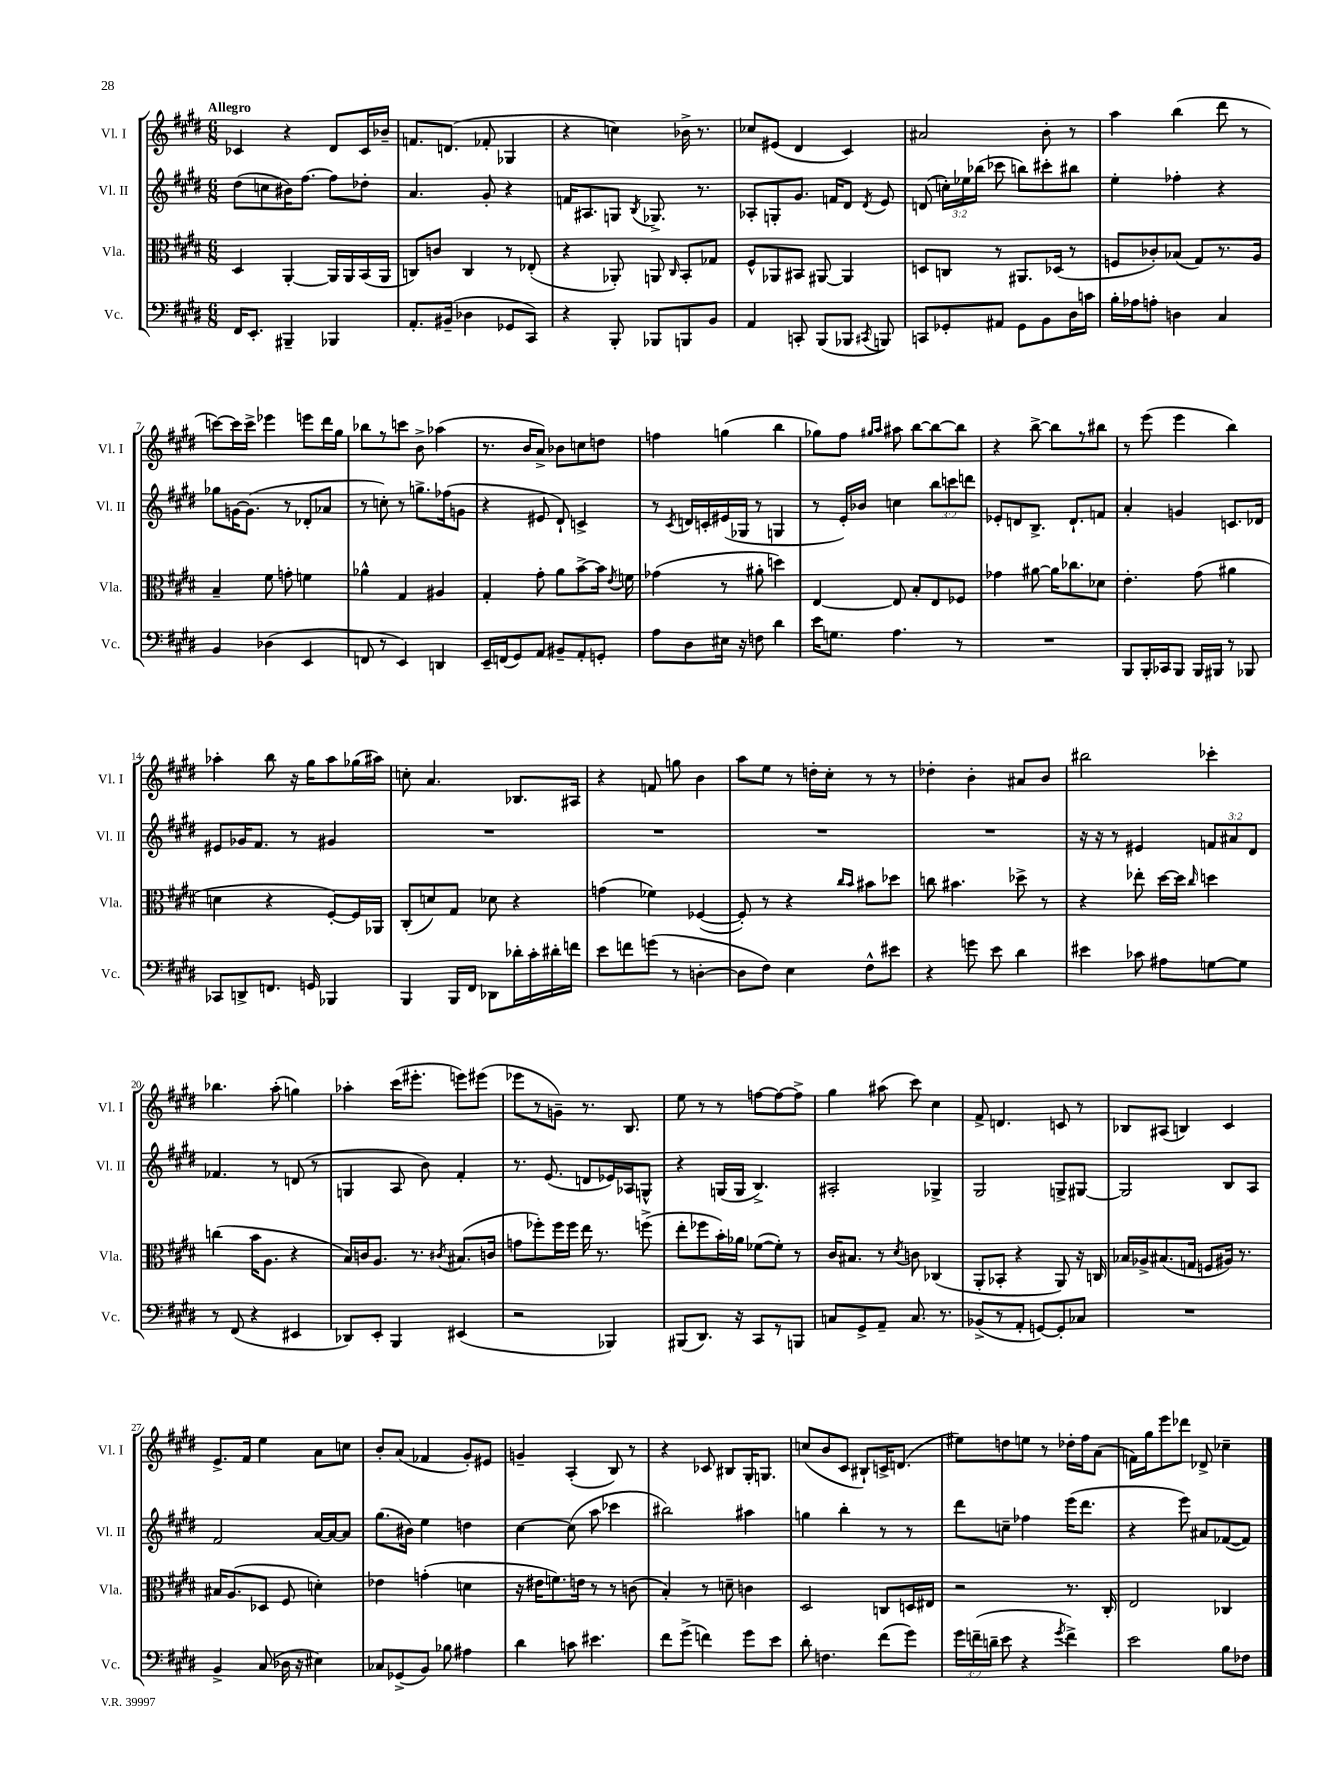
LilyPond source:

<<
\new StaffGroup <<
\new Staff = "s0" \with { instrumentName = "Vl. I" shortInstrumentName = "Vl. I" } {
    \clef treble \key e \major \numericTimeSignature \time 6/8 \tempo "Allegro"
    \autoBeamOff ces'4 r4 dis'8[ ces'16 bes'16]-- |
    f'8.[ d'8.]( fes'8-. ges4 |
    r4 c''4) bes'16-> r8. |
    ces''8[ eis'8]( dis'4 cis'4) |
    ais'2 b'8-. r8 |
    a''4 b''4( dis'''8 r8 |
    c'''8[~) c'''16 c'''16]-> ees'''4 e'''8[ dis'''16 gis''16] |
    bes''8[ r8 c'''8] b'8-> aes''4( |
    r8. b'16[ a'8]->) bes'8[ c''8 d''8] |
    f''4 g''4( b''4 |
    ges''8[) fis''8] \grace { gis''16[ a''16] } ais''8 b''8[~ b''8~ b''8] |
    r4 b''8~-> b''8[ r8 bis''8] |
    r8 e'''8( e'''4 b''4) |
    aes''4-. b''8 r16 gis''16[ aes''8 ges''16( ais''16]) |
    c''8-. a'4. bes8.[ ais16] |
    r4 f'8 g''8 b'4 |
    a''8[ e''8] r8 d''16[-. cis''16]-. r8 r8 |
    des''4-. b'4-. ais'8[ b'8] |
    bis''2 ces'''4-. |
    bes''4. a''8-.( g''4) |
    aes''4-. cis'''16[( eis'''8.]-. e'''8[) eis'''8]( |
    ees'''8[ r8 g'8]--) r8. b8. |
    e''8 r8 r8 f''8[~ f''8~ f''8]-> |
    gis''4 ais''8( cis'''8) cis''4 |
    fis'8-> d'4. c'8 r8 |
    bes8[ ais8]( b4) cis'4 |
    e'8.[-> fis'16] e''4 a'8[ c''8] |
    b'8[-. a'8]( fes'4 gis'8[-.) eis'8] |
    g'4-- a4-.( b8) r8 |
    r4 ces'8 bis8[ gis16-. g8.] |
    c''8[( b'8 cis'8] bis8[-!) c'16-> d'8.]( |
    eis''8[) d''8 e''8] r8 des''16[-. fis''16 a'8]( |
    f'16[) gis''16 e'''8 des'''8] des'8-> ces''4-- \bar "|." |
}
\new Staff = "s1" \with { instrumentName = "Vl. II" shortInstrumentName = "Vl. II" } {
    \clef treble \key e \major \numericTimeSignature \time 6/8 \override Staff.TupletNumber.text = #tuplet-number::calc-fraction-text
    \autoBeamOff dis''8[( c''8 bis'16) fis''8.]~ fis''8[ des''8]-. |
    a'4. gis'8-. r4 |
    f'16[ ais8. g8] \acciaccatura { b8 } ges8.-> r8. |
    aes8[-. g8-. gis'8.] f'16[ dis'8] \acciaccatura { dis'8 } e'8 |
    d'8( \tuplet 3/2 { c''16[-.) ees''16 bes''16]( } ces'''8 b''8[) cis'''8-. bis''8] |
    e''4-. fes''4-. r4 |
    ges''8[ g'16~ g'8.]( r8 des'8[-. aes'8] |
    r8 c''8-.) r8 g''8.[-> fes''16( g'8] |
    r4 eis'8 dis'8-!) c'4-> |
    r8 \acciaccatura { cis'8 } d'16[ c'16-. eis'16( ges16] r8 g4 |
    r8 e'16[-.) bes'16] c''4 \tuplet 3/2 { b''8[ c'''8 d'''8] } |
    ees'8[-. d'8 b8.]-> d'8.[-! f'8] |
    a'4-. g'4 c'8.[ des'16] |
    eis'8[ ges'16 fis'8.] r8 gis'4 |
    R2. |
    R2. |
    R2. |
    R2. |
    r16 r16 r8 eis'4 \tuplet 3/2 { f'8[ ais'8 dis'8] } |
    fes'4. r8 d'8( r8 |
    g4 a8 b'8) fis'4-. |
    r8. e'8.( d'8[ ees'16) aes16 g8]-^ |
    r4 g16[( g16] b4.->) |
    ais2-. ges4-> |
    gis2 g8[-> gis8]~ |
    gis2 b8[ a8] |
    fis'2 a'16[~ a'16~ a'8] |
    gis''8.[( bis'16]) e''4 d''4 |
    cis''4~ cis''8( a''8 ces'''4 |
    bis''2) ais''4 |
    g''4 b''4-. r8 r8 |
    dis'''8[ c''8]-- fes''4 e'''16[( dis'''8.] |
    r4 e'''8) ais'8[ fes'8~( fes'8]) \bar "|." |
}
\new Staff = "s2" \with { instrumentName = "Vla." shortInstrumentName = "Vla." } {
    \clef alto \key e \major \numericTimeSignature \time 6/8
    \autoBeamOff dis4 a,4~-. a,16[ a,16 b,16( a,16] |
    c8[) c'8] c4 r8 ees8-.( |
    r4 aes,8-.) a,8 \grace { cis16 } b,8[-. ges8] |
    fis8[-^ aes,8 bis,8] ais,8~ ais,4 |
    d8[ c8] r8 ais,8.[ des16]( r8 |
    f8[ ces'8-.) bes8]( gis8[) r8. a16] |
    b4-- fis'8 g'8-. f'4 |
    aes'4-^ gis4 ais4 |
    gis4-. gis'8-. a'8[ b'8~-> b'16] \acciaccatura { e'8 } f'16 |
    ges'4( r8 ais'8-. d''4) |
    e4~ e8 b8[-. e8 fes8] |
    ges'4 ais'8~ ais'16[ ces''8. des'8] |
    e'4.-. gis'8( ais'4 |
    d'4 r4 fis8[~-.) fis16 aes,16] |
    cis8[-.( d'8) gis8] des'8 r4 |
    g'4( fes'4) fes4~( |
    fes8-.) r8 r4 \grace { cis''16[ b'16] } bis'8[ des''8] |
    c''8 bis'4. des''8-> r8 |
    r4 ees''8-. dis''16[~ dis''16] \grace { cis''16 } d''4 |
    c''4( b'16[ a8.] r4 |
    b16[) c'16 a8.] r8. \acciaccatura { cis'8 } bis8.[( c'16] |
    g'8[ fes''8-.) fes''16 fes''16] e''16 r8. f''8->( |
    e''8[-. fes''8 b'16-.) aes'16] fes'8[~( fes'8]-.) r8 |
    cis'16[ bis8.] r8 \acciaccatura { dis'8 } c'8 ces4( |
    a,8[-. bes,8]-. r4 a,8) r16 c16 |
    bes16[ aes16-> bis8.( g16] f8[ ais16]) r8. |
    bis16[ a8.( des8] fis8 d'4-.) |
    ees'4 g'4-.( d'4 |
    r16 eis'16[ f'8.) e'16] r8 r8 c'8( |
    b4-.) r8 d'8-- c'4 |
    dis2 c8[ d16 eis16] |
    r2 r8. cis16-. |
    e2 ces4 \bar "|." |
}
\new Staff = "s3" \with { instrumentName = "Vc." shortInstrumentName = "Vc." } {
    \clef bass \key e \major \numericTimeSignature \time 6/8 \override Staff.TupletNumber.text = #tuplet-number::calc-fraction-text
    \autoBeamOff fis,16[ e,8.]-. bis,,4-- bes,,4 |
    a,8.[-. bis,16]--( des4 ges,8[ cis,8]) |
    r4 b,,8-. bes,,8[ b,,8 b,8] |
    a,4 c,8-. b,,8[( bes,,8] \acciaccatura { cis,8 } b,,8) |
    c,8[ ges,8-. ais,8] ges,8[ b,8 dis16 c'16] |
    b16[-. aes16 a8]-. d4 cis4 |
    b,4 des4( e,4 |
    f,8 r8 e,4) d,4 |
    e,16[-- f,16( gis,8) a,8] bis,8[-- a,8-. g,8]-. |
    a8[ dis8 eis16] r16 f8 dis'4 |
    e'16[ g8.] a4. r8 |
    R2. |
    b,,8[ b,,16-. ces,16 b,,8] b,,16[ bis,,16] r8 bes,,8 |
    ces,8[ d,8-> f,8.] g,16 bes,,4 |
    b,,4 b,,16[ fis,16] des,8[ des'16-. cis'16-. dis'16-. f'16] |
    e'8[ f'8 g'8]( r8 d4~-. |
    d8[ fis8]) e4 fis8[-^ eis'8] |
    r4 g'8 e'8 dis'4 |
    eis'4 ces'8 ais8[ g8~ g8] |
    r8 fis,8( r4 eis,4 |
    des,8[) e,8]-. b,,4 eis,4( |
    r2 bes,,4) |
    bis,,8[( dis,8.]) r16 cis,8[ r8 b,,8] |
    c8[ gis,8-> a,8]-- c8. r8. |
    bes,8[->( r8 a,8]-. g,8[~) g,8-. ces8] |
    R2. |
    b,4-> cis8( des16 r16 eis4) |
    ces8[ ges,8->( b,8]) bes8 ais4 |
    dis'4 c'8 eis'4. |
    fis'8[ gis'8]->( f'4) gis'8[ e'8] |
    dis'8-. f4. fis'8[( gis'8]) |
    \tuplet 3/2 { gis'16[ f'16--( d'16]-- } e'8 r4 \acciaccatura { gis'8 } f'4->) |
    e'2 b8[ fes8] \bar "|." |
}
>>
>>
